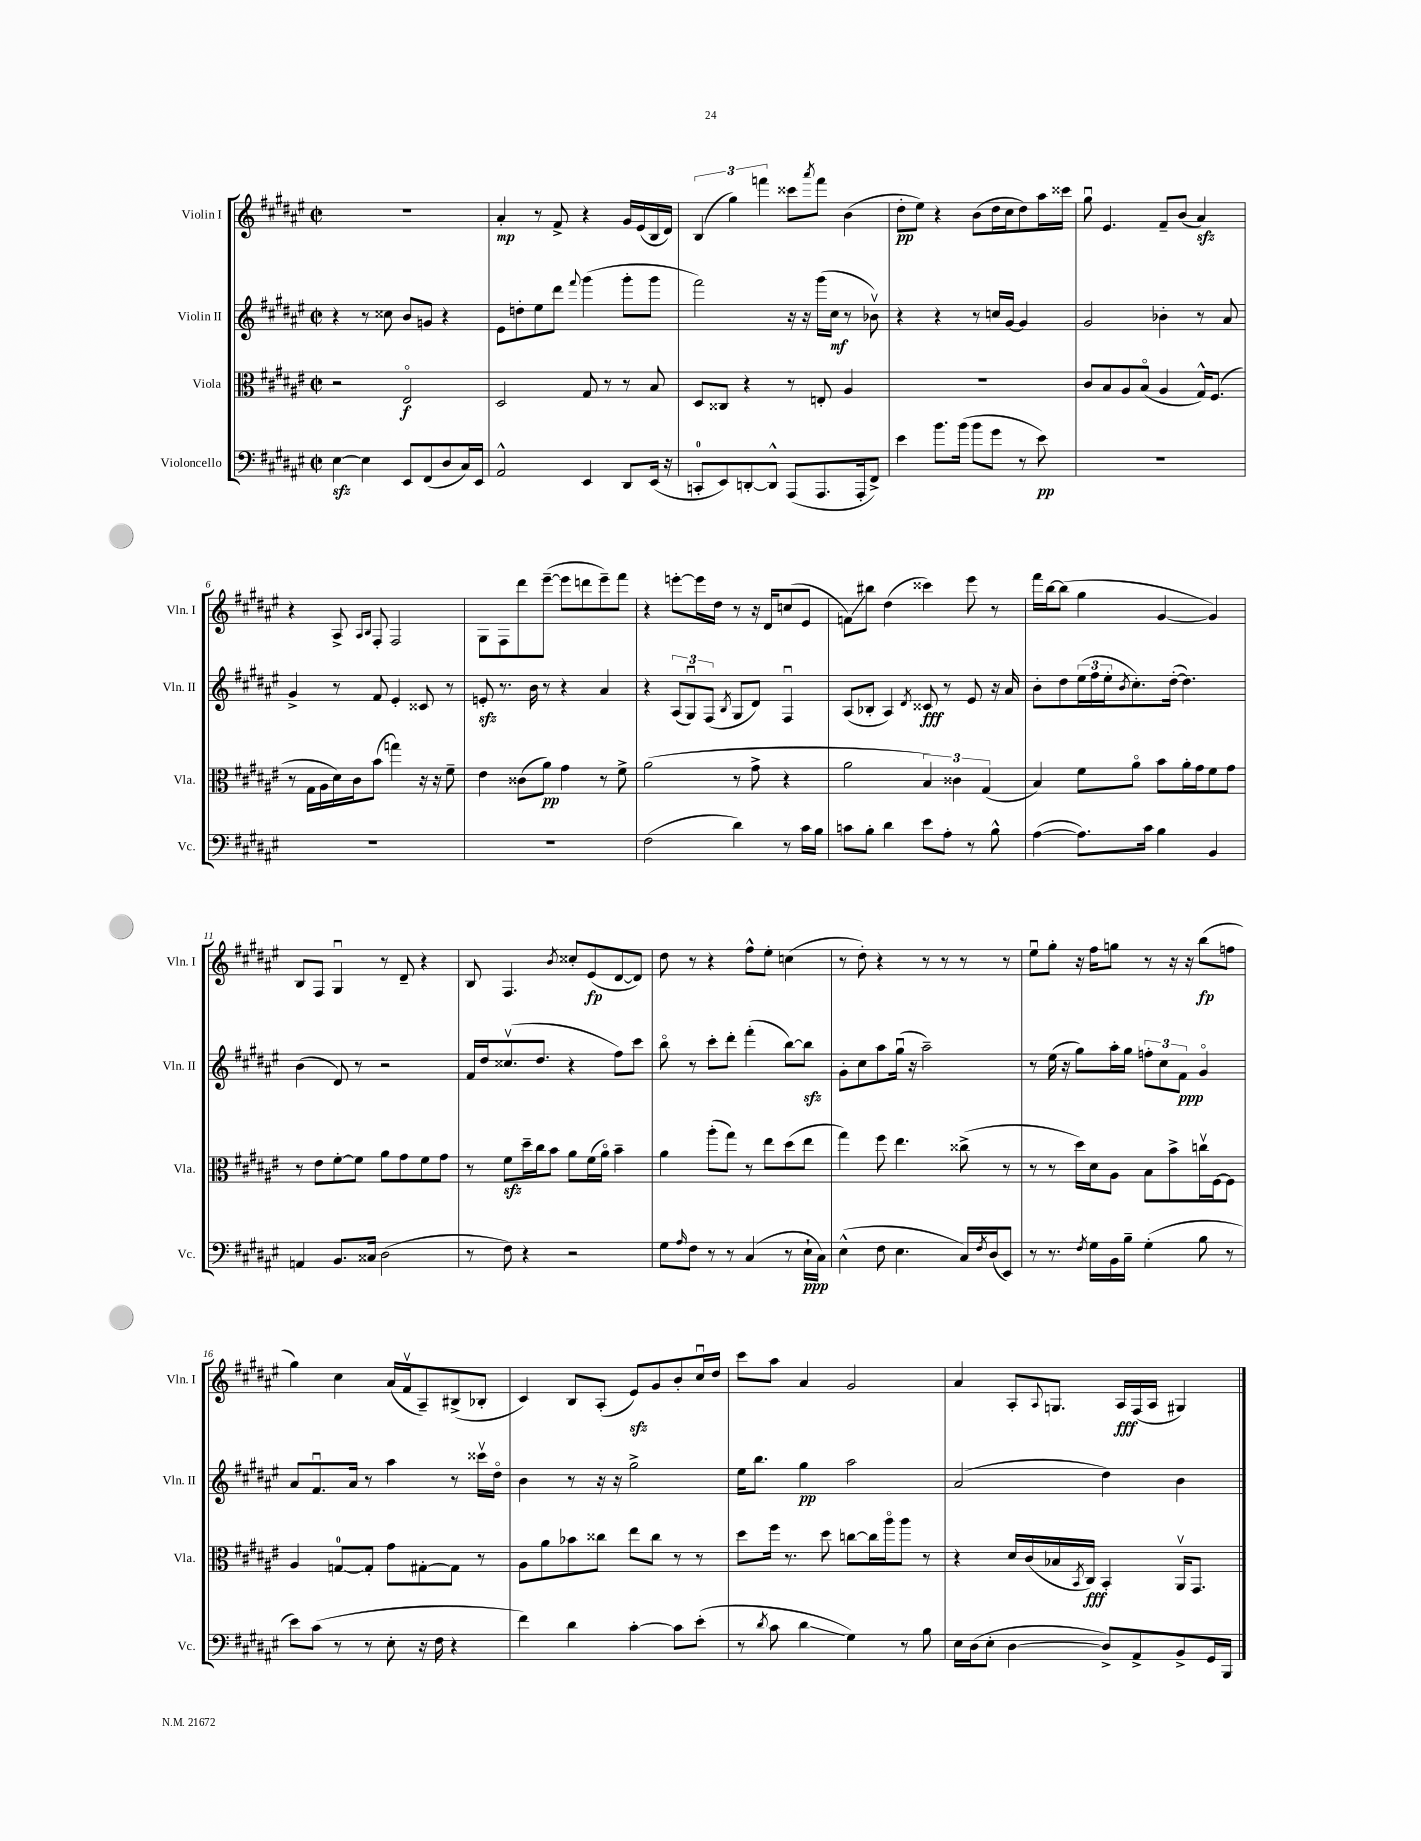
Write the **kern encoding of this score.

**kern	**kern	**kern	**kern
*staff4	*staff3	*staff2	*staff1
*clefF4	*clefC3	*clefG2	*clefG2
*k[f#c#g#d#a#e#]	*k[f#c#g#d#a#e#]	*k[f#c#g#d#a#e#]	*k[f#c#g#d#a#e#]
*M2/2	*M2/2	*M2/2	*M2/2
*met(c|)	*met(c|)	*met(c|)	*met(c|)
[4E#	2r	4r	1r
4E#]	.	8r	.
.	.	8cc##	.
8EE#	2E#o	8b	.
(8FF#	.	8g	.
8D#	.	4r	.
16C#)	.	.	.
16EE#	.	.	.
=	=	=	=
2AA#^^	2D#	8e#	4a#'
.	.	8dd'	.
.	.	8ee#	8r
.	.	8ddd#	8f#^
.	.	8qqfff#	.
4EE#	8G#	(4ggg#	4r
.	8r	.	.
8DD#	8r	8ggg#'	16g#
.	.	.	(16e#
(16EE#	8B	8ggg#	16B
16r	.	.	16d#)
=	=	=	=
8CC'	8D#	2fff#)	(6B
8EE#)	8C##	.	.
.	.	.	6gg#)
[8DD'	4r	.	.
.	.	.	6fff
8DD^^]	.	.	.
(8AAA#	8r	16r	8ccc##
.	.	16r	.
.	.	.	8qaaa#
8.AAA#	8E'	(16ggg#	8fff
.	.	16cc#	.
.	4A#	8r	(4b
16AAA#'	.	.	.
8FF#^)	.	8b-v)	.
=	=	=	=
4e#	1r	4r	8dd#'
.	.	.	8ee#)
8.b	.	4r	4r
(16b	.	.	.
8b	.	8r	(8b
8g#	.	16cc	16dd#
.	.	[16g#	16cc#
8r	.	4g#]	8dd#)
8e#)	.	.	16aa#
.	.	.	16ccc##
=	=	=	=
1r	8c#	2g#	8gg#u
.	8B	.	4.e#
.	8A#	.	.
.	(8Bo	.	.
.	4A#	4b-'	8f#~
.	.	.	(8b
.	16G#^^)	8r	4a#)
.	(8.F#	.	.
.	.	8a#	.
=	=	=	=
1r	8r	4g#^	4r
.	16G#	.	.
.	16A#	.	.
.	16d#)	8r	8A#^
.	16c#	.	.
.	.	.	16qqA#
.	.	.	16qqB
.	(8b	8f#	8F#'
.	4gg)	4e#'	2F#
.	16r	8c##	.
.	16r	.	.
.	8f#~	8r	.
=	=	=	=
1r	4e#	8e'	8G#
.	.	8.r	8F#
.	(8c##	.	8ddd#
.	.	16b	.
.	8a#)	8r	([8eee#~
.	4g#	4r	8eee#]
.	.	.	8ddd
.	8r	4a#	8eee#~)
.	8f#^	.	8fff#
=	=	=	=
(2F#	(2a#	4r	4r
.	.	(12A#	[8eee'
.	.	12G#u)	.
.	.	.	16eee]
.	.	(12F#	.
.	.	.	16dd#
.	.	8qB	.
4d#)	8r	8G#	8r
.	8g#^	8d#)	16r
.	.	.	16d#
8r	4r	4F#u	(8cc
16c#	.	.	8e#
16B	.	.	.
=	=	=	=
8c	2a#	(8A#	8f)
8B'	.	8B-'	8bb#
4d#	.	4A#)	(4dd#
.	.	8qd#	.
8e#	6B)	8c##	4ccc##)
8A#'	.	8r	.
.	6c##	.	.
8r	.	8e#	8eee#
.	(6G#	.	.
8B^^	.	16r	8r
.	.	16a#	.
=	=	=	=
([4A#	4B)	8b'	16fff#
.	.	.	[16bb
.	.	8dd#	(8bb]
8.A#])	8f#	(24ee#	4gg#
.	.	24ff#	.
.	.	24ee#'	.
.	.	8qb	.
.	8a#o	8.cc#')	.
16c#	.	.	.
4B	8b	.	[4g#
.	.	([16dd#'	.
.	16a#'	4.dd#])	.
.	16g#	.	.
4BB	8f#	.	4g#])
.	8g#	.	.
=	=	=	=
4AA	8r	(4b	8B
.	8e#	.	8F#
8.BB	[8f#'	8d#)	4G#u
.	8f#]	8r	.
16C##	.	.	.
(2D#	8a#	2r	8r
.	8g#	.	8d#~
.	8f#	.	4r
.	8g#	.	.
=	=	=	=
8r	8r	16f#	8B
.	.	16dd#	.
8F#)	8f#	(8.cc##v	4.F#
4r	16dd#~	.	.
.	16cc#	8.dd#	.
.	8b	.	.
.	.	.	8qb
2r	8a#	4r	8cc##'
.	(16f#	.	(8e#
.	16a#o)	.	.
.	4b~	8ff#)	[8d#
.	.	8ccc#	8d#])
=	=	=	=
8G#	4a#	8bbo	8dd#
16qqA#	.	.	.
8F#	.	8r	8r
8r	(8aa#'	8ccc#'	4r
8r	8gg#)	8ddd#'	.
(4C#	8r	(4fff#'	8ff#^^
.	8ee#	.	8ee#'
8r	(8dd#	[8bb)	(4cc
16E#`	8ee#	8bb]	.
16C#)	.	.	.
=	=	=	=
(4E#^^	4gg#)	8g#'	8r
.	.	8cc#	8dd#')
8F#	8ff#	8aa#	4r
4.E#	4.ee#	(16gg#u	.
.	.	16r	.
.	.	2aa#~)	8r
.	.	.	8r
16C#)	(8cc##^	.	8r
8qF#	.	.	.
(16D#	.	.	.
8EE#)	8r	.	8r
=	=	=	=
8r	8r	8r	8ee#u
8.r	8r	(16ee#	8gg#'
.	.	16r	.
.	16dd#)	8gg#)	16r
8qF#	.	.	.
16G#	16d#	.	16ff#
16BB	8A#	16aa#'	8gg
16B~	.	16gg#	.
(4G#'	8B	12ff'	8r
.	.	12cc#	.
.	8b^	.	16r
.	.	12f#	.
.	.	.	16r
8B	16ccv	4g#o	(8bb
.	[16F#	.	.
8r	8F#]	.	8ff
=	=	=	=
8e#)	4A#	8a#	4gg#)
(8c#	.	8.f#u	.
8r	[8G	.	4cc#
.	.	16a#	.
8r	8G']	8r	.
8E#'	8g#	4aa#	(16a#
.	.	.	16f#v
16r	[8G#'	.	8A#~)
16F#	.	.	.
4r	8G#]	8r	(8B#^
.	8r	16ccc##v	8B-'
.	.	16dd#o	.
=	=	=	=
4f#)	8A#	4b	4c#)
.	8a#	.	.
4d#	8b-	8r	8B
.	8cc##	16r	(8A#'
.	.	16r	.
[4c#'	8ee#	2gg#^	8e#)
.	8cc##	.	8g#
8c#]	8r	.	8b'
(8e#'	8r	.	16cc#u
.	.	.	16dd#
=	=	=	=
8r	8dd#	16ee#	8ccc#
.	.	8.bb	.
8qd#	.	.	.
8c#	16ff#	.	8aa#
.	8.r	.	.
4d#	.	4gg#	4a#
.	8dd#	.	.
4G#)	[8cc	2aa#	2g#
.	16cc]	.	.
.	16aa#o	.	.
8r	8aa#	.	.
8B	8r	.	.
=	=	=	=
16E#	4r	(2a#	4a#
(16D#	.	.	.
8E#'	.	.	.
[4D#	16d#	.	8A#'
.	(16c#	.	.
.	.	.	8qqA#
.	16B-	.	8.G
.	8qBB	.	.
.	16C#)	.	.
8D#^])	4BB'	4dd#)	.
.	.	.	16A#
8AA#^	.	.	(16F#
.	.	.	16A#
8BB^	16AA#v	4b	4G#)
.	8.GG#	.	.
16GG#	.	.	.
16BBB	.	.	.
==	==	==	==
*-	*-	*-	*-
